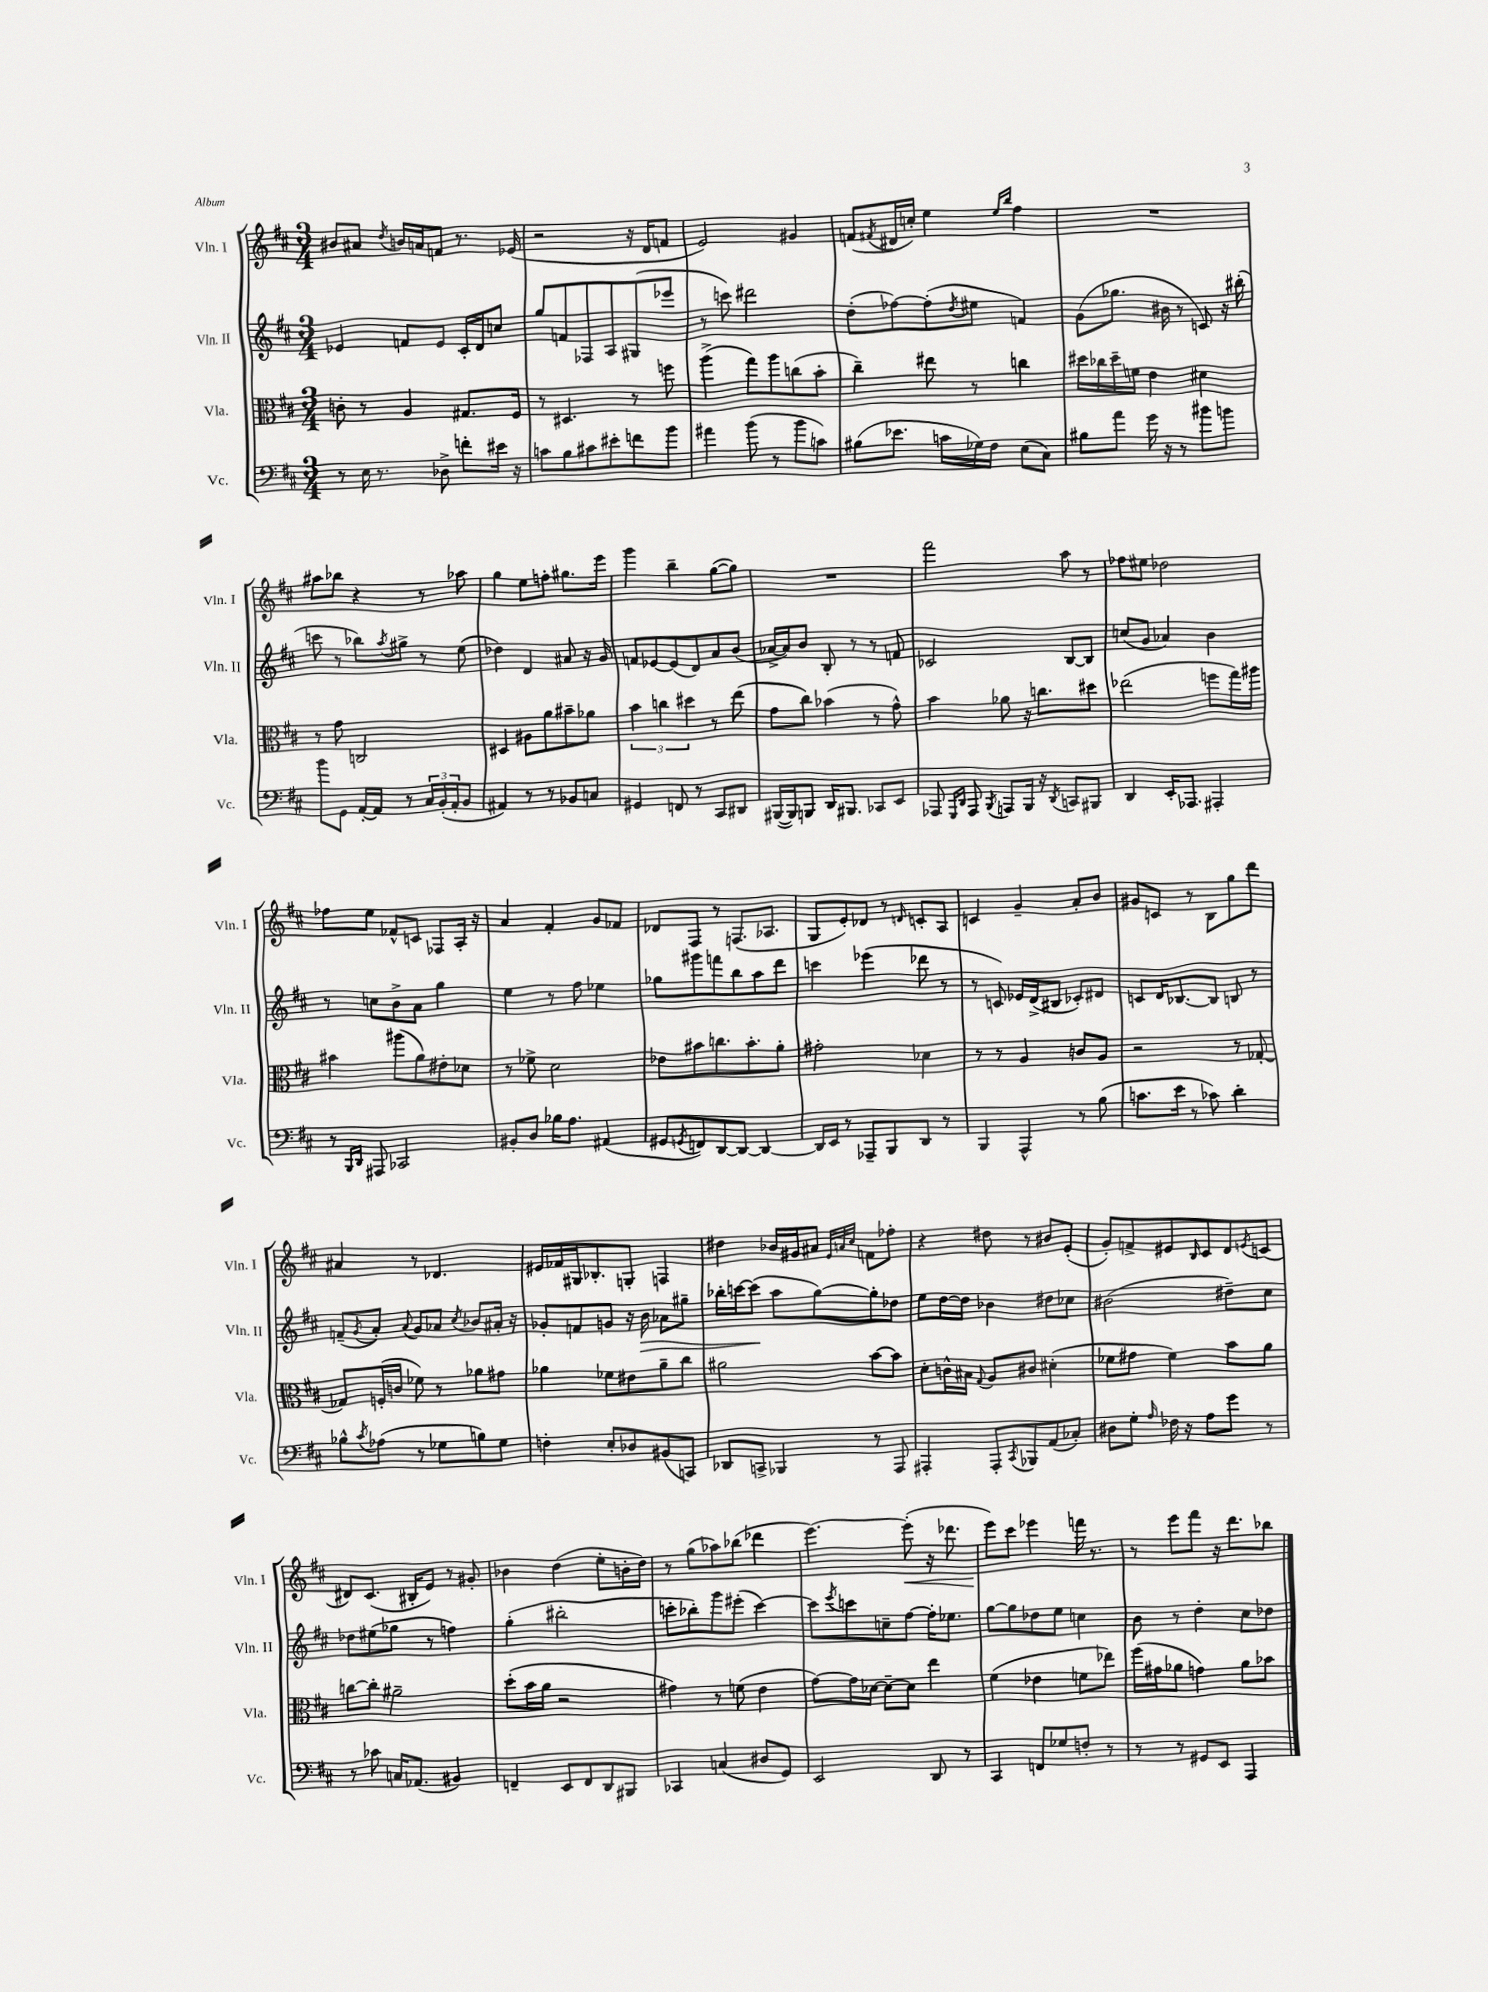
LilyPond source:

<<
\new StaffGroup <<
\new Staff = "s0" \with { instrumentName = "Vln. I" shortInstrumentName = "Vln. I" } {
    \clef treble \key d \major \numericTimeSignature \time 3/4
    bis'8 ais'8 \acciaccatura { d''8 } b'16 a'16 f'8 r8. ees'16( |
    r2 r16 d'16 f'8 |
    e'2) gis'4 |
    f'8( \acciaccatura { fis'8 } dis'16 c''16-.) e''4 \grace { e''16 b''16 } fis''4 |
    R2. |
    ais''8 bes''8 r4 r8 aes''8 |
    g''4 e''8 f''8-. gis''8. e'''16 |
    g'''4 b''4-- g''8~( g''8) |
    R2. |
    fis'''2 a''8 r8 |
    fes''8 eis''8 des''2 |
    fes''8 e''8 fes'8-^ c'8 fes8 a16-. r16 |
    a'4 fis'4-. g'8 fes'8 |
    des'8 fis8 r8 f8.( aes8. |
    g8 e'8-.) des'8 r8 \grace { d'16 } c'8-. a8 |
    c'4 g'4-- a'8-. b'8 |
    gis'8 c'8 r8 b8 g''8 d'''8 |
    ais'4 r8 des'4. |
    eis'16 fes'16 gis16 bes8.-. g8-. f4 |
    dis''4 bes'16 gis'16 ais'8 \grace { e'32 a'32 cis''32 } f'8 fes''8-. |
    r4 dis''8 r8 bis'8 e'8-.( |
    g'8-.) f'8-> eis'8 \grace { b16 } cis'8 d'8 \acciaccatura { e'8 } c'8( |
    dis'8) cis'8.( bis16-. e'8) r8 gis'8-. |
    bes'4 d''4( e''8-. b'16-. d''16) |
    r8 g''8( aes''8) bes''8( des'''4 |
    e'''4.~) e'''8-.\<( r16 des'''8. |
    e'''8\!) cis'''8 ees'''4 f'''16 r8. |
    r8 e'''8 fis'''8 r16 d'''8. bes''8 \bar "|." |
}
\new Staff = "s1" \with { instrumentName = "Vln. II" shortInstrumentName = "Vln. II" } {
    \clef treble \key d \major \numericTimeSignature \time 3/4
    ees'4 f'8 ees'8 cis'16-. d'16 c''8 |
    g''8 f'8 fes8 a8 gis8( ees'''8 |
    r8 c'''8) dis'''2 |
    d''8-.( fes''8~) fes''8-.( \acciaccatura { d''8 } eis''8 f'4) |
    g'8( ges''8. bis'16 r8 c'8) r16 bis''16-.( |
    c'''8 r8 bes''8) \acciaccatura { a''8 } gis''8-> r8 e''8( |
    des''4) d'4 ais'8 r16 g'16 |
    f'8 ees'8~ ees'8( d'8) a'8 b'8( |
    aes'16~-> aes'16) b'8 b8-. r8 r8 f'8 |
    ces'2 b8~ b8 |
    c''8( g'8 aes'4) b'4 |
    r8 c''8 b'8-> a'8 g''4 |
    e''4 r8 fis''8 ees''4 |
    ges''8 gis'''8 f'''8 b''8 a''8 d'''8 |
    c'''4 ees'''4( des'''8 r8 |
    r8 c'8) ees'16 d'16->( bis8 ces'8-.) dis'8 |
    c'8 d'16 bes8.~ bes8 b8 r8 |
    f'8--( \acciaccatura { g'8 } a'8-.) \appoggiatura { a'8 } g'8 aes'8 \acciaccatura { cis''8 } bes'8 ais'16-. r16 |
    ges'8-. f'8 g'8 r16 b'16\> aes'8 gis''8-- |
    bes''16-. c'''16~ c'''8\!( a''8 g''8~) g''8-. des''8 |
    e''8 d''16~ d''16 bes'4 dis''8 ces''8 |
    bis'2( dis''8--) cis''8 |
    des''8 eis''8( ges''8 r8 f''4) |
    g''4-.( bis''2-. |
    c'''8-. bes''8-.) g'''8 eis'''8-.( c'''4~) |
    c'''8 \acciaccatura { e'''8 } c'''8 c''8-- fis''8~ fis''16-. ees''8. |
    g''8~ g''8 des''8 e''8 c''4 |
    b'8 r8 d''4-. cis''8 des''8 \bar "|." |
}
\new Staff = "s2" \with { instrumentName = "Vla." shortInstrumentName = "Vla." } {
    \clef alto \key d \major \numericTimeSignature \time 3/4
    c'8-. r8 a4 gis8. fis16 |
    r8 dis4. r8 f''8 |
    a''4->( g''8) a''8 c''8( b'8-. |
    cis''4--) eis''8 r8 c''4 |
    dis''16 ces''16 dis''16-- f'16 e'4 dis'4 |
    r8 g'8 c2 |
    dis4 ais8 a'8 bis'8-- aes'8 |
    \tuplet 3/2 { b'4 c''4 dis''4 } r8 e''8( |
    g'8 cis''8) bes'4( r8 g'8-^) |
    b'4 aes'8 r16 c''8. dis''8 |
    ees''2( f''8 g''16) ais''16 |
    bis'4 ais''8( a'8) eis'8-. des'8 |
    r8 fes'8-> d'2 |
    ees'8 bis'8 c''8. bis'8.-. a'8-. |
    gis'2-. des'4 |
    r8 r8 a4 c'8 a8 |
    r2 r8 ges8~-. |
    ges8 f16-.( c'16 fes'8) r8 aes'8 gis'8 |
    aes'4 fes'8 eis'8 aes'8-- cis''8 |
    ais'2 b'8~ b'8 |
    d'8-. c'16-^ bis16 \appoggiatura { g8 } a8 cis'8 dis'4-.( |
    fes'8 gis'8 fes'4) b'8 a'8 |
    c''8~ c''8-. ais'2-- |
    d''8-.( b'16 a'16 r2 |
    gis'4) r8 f'8( e'4 |
    g'8~) g'16 des'16~ des'8~-- des'8 e''4 |
    fis'4( ees'4 f'8 ees''8) |
    fis''16( gis'16 aes'8 g'4) aes'8 bes'8 \bar "|." |
}
\new Staff = "s3" \with { instrumentName = "Vc." shortInstrumentName = "Vc." } {
    \clef bass \key d \major \numericTimeSignature \time 3/4
    r8 e16 r8. des8-> f'8-. eis'16 r16 |
    c'8 b8 cis'8 eis'8-. f'8 b'8 |
    ais'4 b'8( r8 b'8 c'8) |
    bis8( ees'8. c'16 ges16) fis16 e8( cis8) |
    bis8 a'8 g'16 r16 r8 bis'8 b'8 |
    b'8 g,8 a,16~-. a,16 r8 \tuplet 3/2 { cis16 b,16-.( a,16-. } b,8 |
    ais,4) r8 r8 bes,8 c8 |
    gis,4 f,8 r8 cis,8 dis,8 |
    bis,,16~( bis,,16) b,,8 d,16 bis,,8. ces,8 e,8 |
    aes,,8 \grace { g,,16 d,16 } aes,,8 \acciaccatura { b,,8 } a,,8 b,,16 r16 \acciaccatura { d,8 } c,8 bis,,8 |
    d,4 e,16-. aes,,8. ais,,4-. |
    r8 \grace { b,,16 d,16 } ais,,8 ces,2 |
    bis,8-. d8 bes16 a8. ais,4( |
    gis,8 \acciaccatura { g,8 } f,8) d,8~ d,8~ d,4~ |
    d,16 e,16 r8 aes,,8-- b,,8 d,8 r8 |
    b,,4 a,,4-^ r8 b8( |
    c'8. e'16 r8 ces'8) d'4-. |
    bes8-^ \acciaccatura { cis'8 } aes8( r8 ges8 b8) ges8 |
    f4-. e8-. des8 bis,8( c,8) |
    des,8 c,8-> bes,,4 r8 a,,8 |
    ais,,4-. ais,,8-. \acciaccatura { cis,8 } bes,,8 a,8( ces8-.) |
    dis8 g8-. \grace { a16 } fes16 r16 a8 g'8 r8 |
    r8 ces'8 c16 aes,8.( bis,4) |
    f,4-- e,8 f,8 d,8 bis,,8 |
    ces,4 c4( dis8 g,8) |
    e,2 d,8 r8 |
    cis,4 f,8 ges8 f8-. r8 |
    r8 r8 gis,8 e,8 a,,4 \bar "|." |
}
>>
>>
\layout { \context { \Score \remove "Bar_number_engraver" } }
